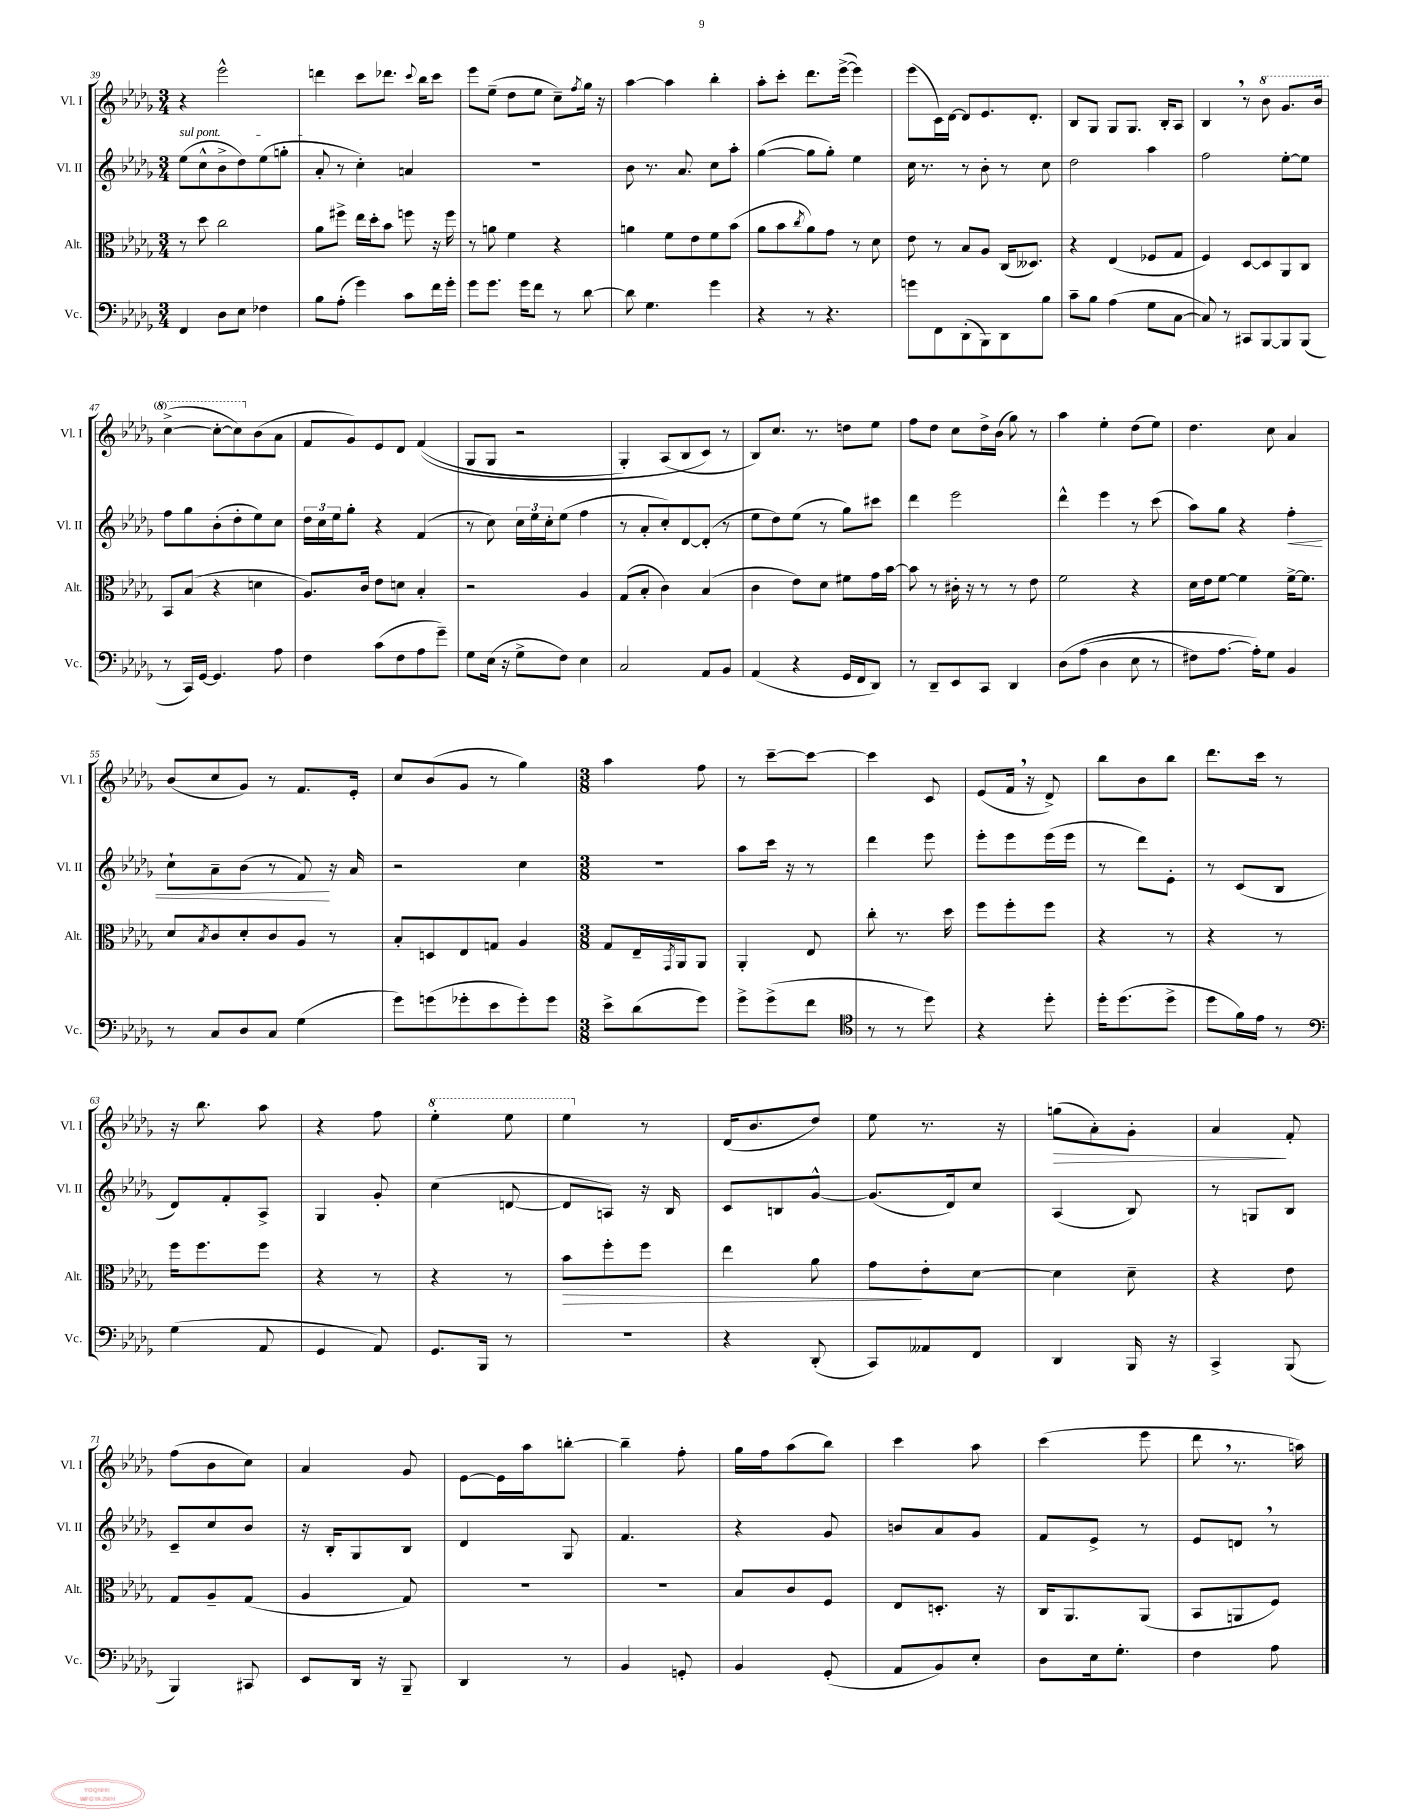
<<
\new StaffGroup <<
\new Staff = "s0" \with { instrumentName = "Vl. I" shortInstrumentName = "Vl. I" } {
    \clef treble \key des \major \numericTimeSignature \time 3/4
    r4 ees'''2-^ |
    d'''4 c'''8 des'''8. \appoggiatura { c'''8 } bes''16 c'''8 |
    ees'''8 ees''8--( des''8 ees''8 c''8--) \acciaccatura { f''8 } ges''16 r16 |
    aes''4~ aes''4 bes''4-. |
    aes''8-. c'''8-. des'''8. ees'''16~->( ees'''4) |
    ees'''8( c'16) des'16~ des'8 ees'8. des'8.-. |
    bes8 ges8 ges8 ges8. bes16-. aes8 |
    bes4 \breathe r8 \ottava #1 bes''8 ges''8. bes''16 |
    c'''4~->( c'''8~-. c'''8) \ottava #0 bes'8( aes'8 |
    f'8 ges'8) ees'8 des'8 f'4(\( |
    ges8 ges8 r2 |
    ges4-.) aes8( bes8 c'8\) r8 |
    bes8) c''8. r8. d''8 ees''8 |
    f''8 des''8 c''8 des''16-> bes'16( ges''8) r8 |
    aes''4 ees''4-. des''8( ees''8) |
    des''4. c''8 aes'4 |
    bes'8( c''8 ges'8) r8 f'8. ees'16-. |
    c''8 bes'8( ges'8 r8 ges''4) |
    \numericTimeSignature \time 3/8 aes''4 f''8 |
    r8 c'''8~-- c'''8~ |
    c'''4 c'8 |
    ees'8( f'16 \breathe r16 des'8->) |
    bes''8 bes'8 bes''8 |
    des'''8. c'''16 r8 |
    r16 bes''8. aes''8 |
    r4 f''8 |
    \ottava #1 ees'''4-. ees'''8 |
    ees'''4 \ottava #0 r8 |
    des'16( bes'8. des''8) |
    ees''8 r8. r16 |
    g''8\>( aes'8-.) ges'8-. |
    aes'4\! f'8-. |
    f''8( bes'8 c''8) |
    aes'4 ges'8 |
    ees'8~ ees'16 aes''16 b''8~-. |
    b''4-- f''8-. |
    ges''16 f''16 aes''8( bes''8) |
    c'''4 aes''8 |
    c'''4( ees'''8 |
    des'''8 \breathe r8. a''16) \bar "|." |
}
\new Staff = "s1" \with { instrumentName = "Vl. II" shortInstrumentName = "Vl. II" } {
    \clef treble \key des \major \numericTimeSignature \time 3/4
    \once \override TextSpanner.bound-details.left.text = \markup { \italic "sul pont." } ees''8\startTextSpan( c''8-^ bes'8-> des''8) ees''8( g''8-. |
    aes'8-.\stopTextSpan r8 c''4-.) a'4 |
    R2. |
    bes'8 r8. aes'8. c''8 aes''8-. |
    ges''4~( ges''8 ges''8-.) ees''4 |
    c''16 r8. r8 bes'8-. r8 c''8 |
    des''2 aes''4 |
    f''2 ees''8~-. ees''8 |
    f''8 ges''8 bes'8-.( des''8-. ees''8) c''8 |
    \tuplet 3/2 { des''16 c''16 ees''16 } ges''8-. r4 f'4( |
    r8 c''8) \tuplet 3/2 { c''16 ees''16 c''16-. } ees''8( f''4 |
    r8 aes'8-. c''8-.) des'8~ des'8-.( r8 |
    ees''8 des''8) ees''8( r8 ges''8) cis'''8 |
    des'''4 ees'''2 |
    des'''4-^ ees'''4 r8 c'''8( |
    aes''8) ges''8 r4 f''4-.\< |
    c''8-! aes'8-- bes'8( r8 f'8\!) r16 aes'16 |
    r2 c''4 |
    \numericTimeSignature \time 3/8 R4. |
    aes''8 c'''16 r16 r8 |
    des'''4 ees'''8 |
    ees'''8-. ees'''8 ees'''16( ees'''16 |
    r8 des'''8) ees'8-. |
    r8 c'8( bes8 |
    des'8) f'8-. aes8-> |
    ges4 ges'8-. |
    c''4( d'8~ |
    d'8 a8) r16 bes16 |
    c'8 b8 ges'8~-^ |
    ges'8.( des'16) c''8 |
    aes4( bes8) |
    r8 g8 bes8 |
    c'8-- c''8 bes'8 |
    r16 bes16-. ges8 bes8 |
    des'4 ges8 |
    f'4. |
    r4 ges'8 |
    b'8 aes'8 ges'8 |
    f'8 ees'8-> r8 |
    ees'8 d'8 \breathe r8 \bar "|." |
}
\new Staff = "s2" \with { instrumentName = "Alt." shortInstrumentName = "Alt." } {
    \clef alto \key des \major \numericTimeSignature \time 3/4
    r8 des''8 c''2 |
    aes'8 fis''8-> ees''16 des''16-. bes'8 f''8 r16 f''16 |
    r8 a'8 f'4 r4 |
    a'4 f'8 ees'8 f'8 bes'8( |
    aes'8 bes'8 \acciaccatura { c''8 } aes'8) ges'8 r8 des'8 |
    ees'8 r8 bes8 aes8 c16( deses8.) |
    r4 ees4( fes8 ges8 |
    f4) des8~ des8 aes,8 c8 |
    bes,8 bes8( r4 d'4 |
    aes8.) c'16 ees'8 d'8 bes4-. |
    r2 aes4 |
    ges8( bes8-. c'4) bes4( |
    c'4 ees'8) des'8 fis'8 ges'16 bes'16~ |
    bes'8 r8 cis'16-. r16 r8 r8 ees'8 |
    f'2 r4 |
    des'16 ees'16 f'8~ f'4 f'16~-> f'8. |
    des'8 \acciaccatura { bes8 } c'8 des'8-. c'8 aes8 r8 |
    bes8-. d8 ees8 g8 aes4 |
    \numericTimeSignature \time 3/8 ges8 ees16-- \acciaccatura { ges,8 } aes,16 aes,8 |
    aes,4-. ees8 |
    c''8-. r8. des''16 |
    f''8 f''8-. f''8 |
    r4 r8 |
    r4 r8 |
    f''16 f''8. f''8 |
    r4 r8 |
    r4 r8 |
    bes'8\> f''8-. f''8 |
    ees''4 aes'8 |
    ges'8\! ees'8-. des'8~ |
    des'4 des'8-- |
    r4 ees'8 |
    ges8 aes8-- ges8( |
    aes4 ges8) |
    R4. |
    R4. |
    bes8 c'8 f8 |
    ees8 d8.-. r16 |
    c16 aes,8. aes,8( |
    bes,8 a,8 f8) \bar "|." |
}
\new Staff = "s3" \with { instrumentName = "Vc." shortInstrumentName = "Vc." } {
    \clef bass \key des \major \numericTimeSignature \time 3/4
    f,4 des8 ees8 fes4 |
    bes8 aes8-.( ges'4) c'8 f'16 ges'16-. |
    ges'8 ges'8. ges'16 f'8 r8 des'8~ |
    des'8 ges4. ges'4 |
    r4 r8 r4. |
    g'8 f,8 des,8-.( bes,,8) des,8 bes8 |
    c'8-- bes8 aes4( ges8 c8~ |
    c8) r8 cis,8 bes,,8~ bes,,8 bes,,8( |
    r8 c,16) ges,16~ ges,4. aes8 |
    f4 c'8( f8 aes8 ges'8--) |
    ges8 ees16( r16 ges8-> f8) ees4 |
    c2 aes,8 bes,8 |
    aes,4( r4 ges,16 f,16 des,8) |
    r8 des,8-- ees,8 c,8 des,4 |
    des8\( aes8( des4 ees8 r8 |
    fis8) aes8.~ aes16-.\) ges8 bes,4 |
    r8 c8 des8 c8 ges4( |
    ges'8) g'8( ges'8-. ees'8 ges'8-.) ges'8 |
    \numericTimeSignature \time 3/8 ees'8-> des'8( ges'8) |
    ges'8-> ges'8->( f'8 |
    \clef tenor r8 r8 des''8) |
    r4 des''8-. |
    des''16-. des''8.( des''8-> |
    des''8 f'16) ees'16 r8 |
    \clef bass ges4( aes,8 |
    ges,4 aes,8) |
    ges,8. bes,,16 r8 |
    r4. |
    r4 des,8-.( |
    c,8) aeses,8 f,8 |
    des,4 bes,,16 r16 |
    c,4-> bes,,8( |
    bes,,4) cis,8 |
    ees,8 des,16 r16 bes,,8-- |
    des,4 r8 |
    bes,4 g,8-. |
    bes,4 ges,8-.( |
    aes,8 bes,8) ees8-. |
    des8 ees16 ges8.-. |
    f4 aes8 \bar "|." |
}
>>
>>
\layout { \context { \Score currentBarNumber = #39 } }
